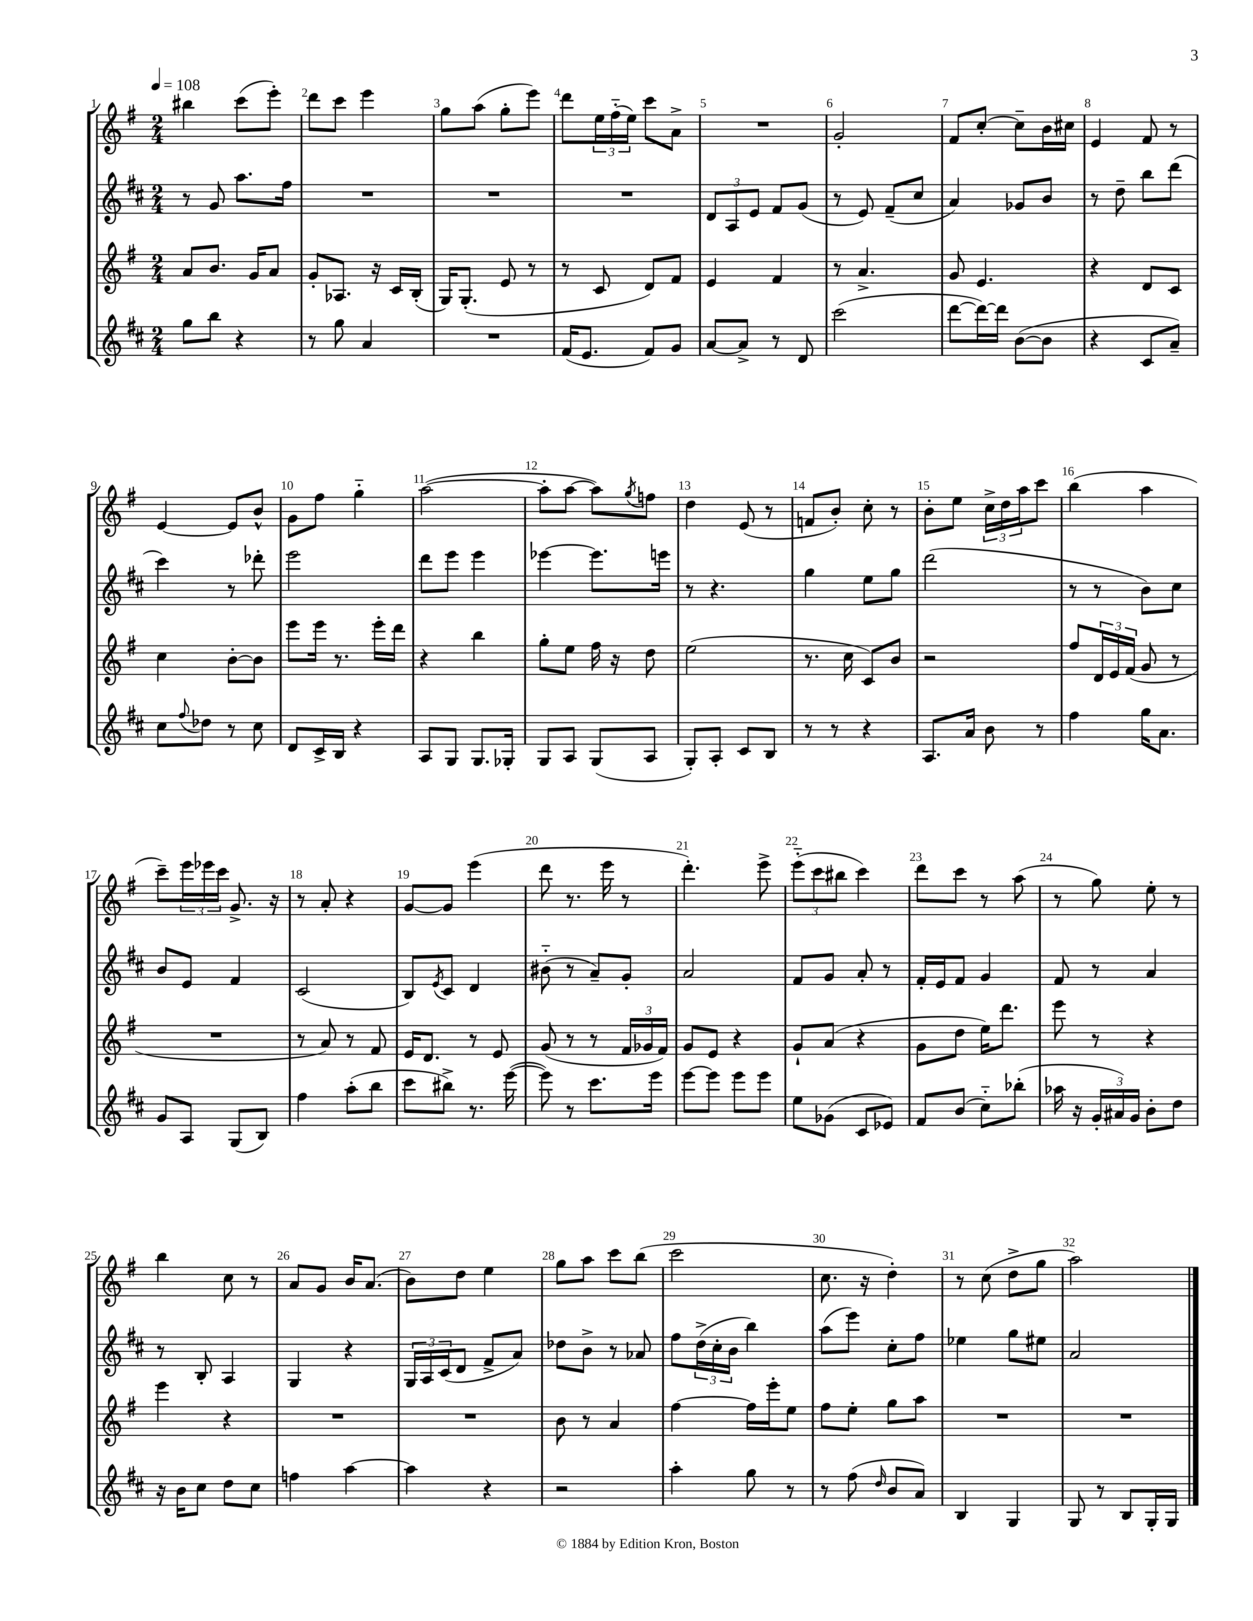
<<
\new StaffGroup <<
\new Staff = "s0" {
    \clef treble \key g \major \numericTimeSignature \time 2/4 \tempo 4 = 108
    bis''4 c'''8( e'''8-.) |
    d'''8 c'''8 e'''4 |
    g''8 a''8( g''8-. e'''8) |
    d'''8 \tuplet 3/2 { e''16 fis''16-_( e''16) } c'''8 a'8-> |
    R2 |
    g'2-. |
    fis'8 c''8~-. c''8-- b'16 cis''16 |
    e'4 fis'8 r8 |
    e'4~ e'8 b'8-^ |
    g'8 fis''8 g''4-_ |
    a''2~( |
    a''8-. a''8~ a''8) \acciaccatura { g''8 } f''8 |
    d''4 e'8( r8 |
    f'8 b'8-.) c''8-. r8 |
    b'8-. e''8 \tuplet 3/2 { c''16-> d''16 a''16 } c'''8 |
    b''4( a''4 |
    c'''8--) \tuplet 3/2 { e'''16 ees'''16 c'''16 } g'8.-> r16 |
    r8 a'8-. r4 |
    g'8~ g'8 e'''4( |
    d'''8 r8. e'''16 r8 |
    d'''4.-.) e'''8-> |
    \tuplet 3/2 { e'''8-_( c'''8 bis''8 } c'''4) |
    d'''8 c'''8 r8 a''8( |
    r8 g''8) e''8-. r8 |
    b''4 c''8 r8 |
    a'8 g'8 b'16 a'8.( |
    b'8) d''8 e''4 |
    g''8 a''8 c'''8 b''8( |
    c'''2 |
    c''8. r16 d''4-.) |
    r8 c''8( d''8-> g''8 |
    a''2) \bar "|." |
}
\new Staff = "s1" {
    \clef treble \key d \major \numericTimeSignature \time 2/4
    r8 g'8 a''8. fis''16 |
    R2 |
    R2 |
    R2 |
    \tuplet 3/2 { d'8 a8 e'8 } fis'8 g'8( |
    r8 e'8) fis'8--( cis''8 |
    a'4) ges'8 b'8 |
    r8 d''8-- b''8 d'''8( |
    cis'''4) r8 des'''8-. |
    e'''2 |
    d'''8 e'''8 e'''4 |
    ees'''4~ ees'''8. e'''16 |
    r8 r4. |
    g''4 e''8 g''8 |
    d'''2( |
    r8 r8 b'8) cis''8 |
    b'8 e'8 fis'4 |
    cis'2( |
    b8) \acciaccatura { e'8 } cis'8 d'4 |
    bis'8-_( r8 a'8--) g'8-. |
    a'2 |
    fis'8 g'8 a'8-. r8 |
    fis'16-. e'16 fis'8 g'4 |
    fis'8 r8 a'4 |
    r8 b8-. a4 |
    g4 r4 |
    \tuplet 3/2 { g16 a16 cis'16( } d'8 fis'8-> a'8) |
    des''8 b'8-> r8 aes'8 |
    fis''8 \tuplet 3/2 { d''16->( cis''16-. b'16 } b''4) |
    a''8( e'''8) cis''8-. fis''8 |
    ees''4 g''8 eis''8 |
    a'2 \bar "|." |
}
\new Staff = "s2" {
    \clef treble \key g \major \numericTimeSignature \time 2/4
    a'8 b'8. g'16 a'8 |
    g'8-. aes8. r16 c'16 b16-.( |
    g16) g8.-.( e'8 r8 |
    r8 c'8 d'8) fis'8 |
    e'4 fis'4 |
    r8 a'4.-> |
    g'8 e'4. |
    r4 d'8 c'8 |
    c''4 b'8~-. b'8 |
    e'''8 e'''16 r8. e'''16-. d'''16 |
    r4 b''4 |
    g''8-. e''8 fis''16 r16 d''8 |
    e''2( |
    r8. c''16 c'8) b'8 |
    r2 |
    fis''8 \tuplet 3/2 { d'16 e'16 fis'16( } g'8 r8 |
    R2 |
    r8 a'8) r8 fis'8 |
    e'16 d'8. r8 e'8 |
    g'8( r8 r8 \tuplet 3/2 { fis'16 ges'16 fis'16) } |
    g'8 e'8 r4 |
    g'8-! a'8( r4 |
    g'8 d''8 e''16) d'''8. |
    e'''8 r8 r4 |
    e'''4 r4 |
    R2 |
    R2 |
    b'8 r8 a'4 |
    fis''4~ fis''16 e'''16-. e''8 |
    fis''8 e''8-. g''8 a''8 |
    R2 |
    R2 \bar "|." |
}
\new Staff = "s3" {
    \clef treble \key d \major \numericTimeSignature \time 2/4
    g''8 b''8 r4 |
    r8 g''8 a'4 |
    R2 |
    fis'16( e'8. fis'8) g'8 |
    a'8~ a'8-> r8 d'8 |
    cis'''2( |
    d'''8~ d'''16~) d'''16 b'8~( b'8 |
    r4 cis'8 a'8--) |
    cis''8 \appoggiatura { fis''8 } des''8 r8 cis''8 |
    d'8 cis'16-> b16 r4 |
    a8 g8 g8. ges16-. |
    g8 a8 g8( a8 |
    g8-.) a8-. cis'8 b8 |
    r8 r8 r4 |
    a8. a'16 b'8 r8 |
    fis''4 g''16 a'8. |
    g'8 a8 g8( b8) |
    fis''4 a''8-.( b''8 |
    cis'''8 bis''8->) r8. e'''16~( |
    e'''8) r8 cis'''8. e'''16 |
    e'''8~ e'''8 e'''8 e'''8 |
    e''8 ges'8( cis'8 ees'8) |
    fis'8 b'8( cis''8-_) bes''8-.( |
    aes''16 r16 \tuplet 3/2 { g'16-. ais'16) g'16 } b'8-. d''8 |
    r16 b'16 cis''8 d''8 cis''8 |
    f''4 a''4~ |
    a''4 r4 |
    r2 |
    a''4-. g''8 r8 |
    r8 fis''8( \grace { d''16 } b'8 a'8) |
    b4 g4 |
    g8 r8 b8 g16-. g16 \bar "|." |
}
>>
>>
\layout { \context { \Score \override BarNumber.break-visibility = ##(#f #t #t) barNumberVisibility = #all-bar-numbers-visible } }
